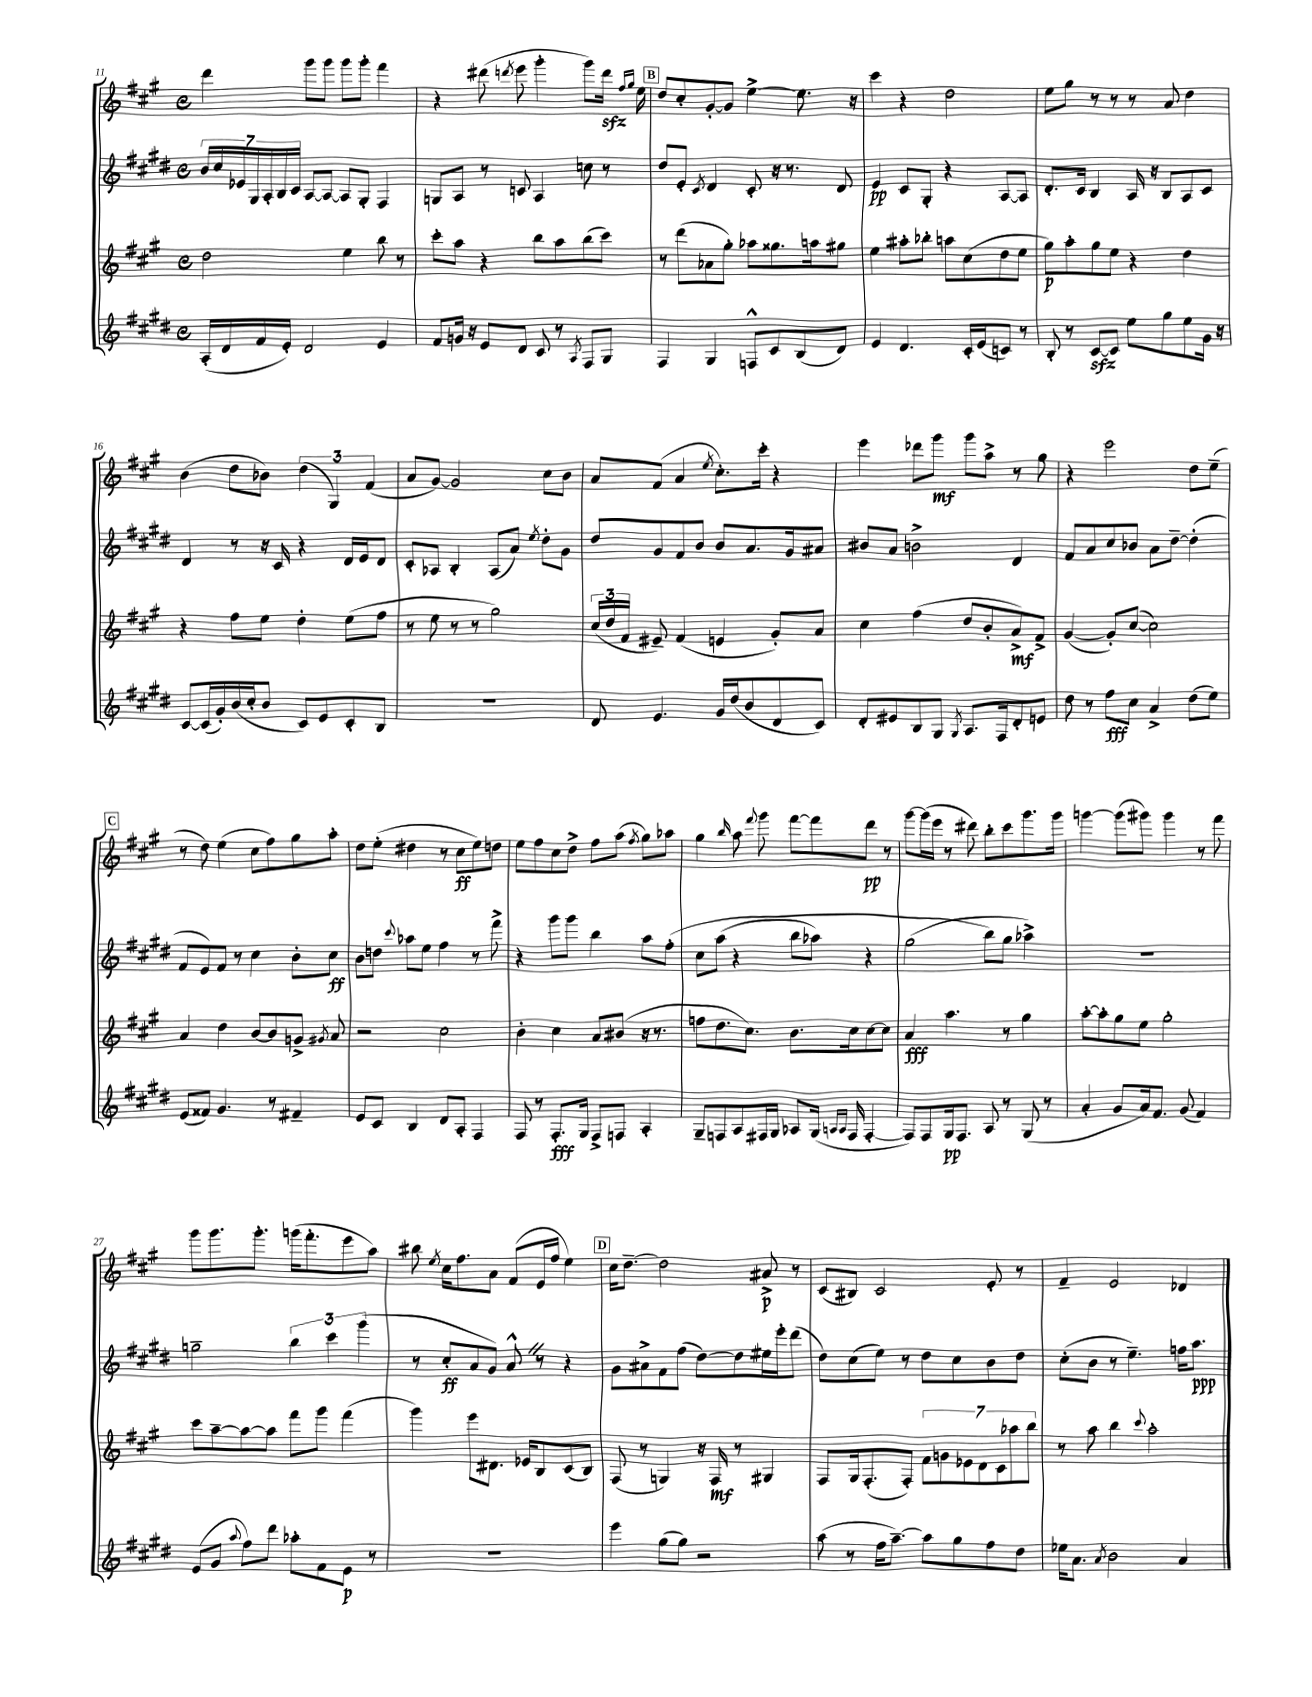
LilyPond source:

<<
\new StaffGroup <<
\new Staff = "s0" {
    \clef treble \key a \major \defaultTimeSignature \time 4/4
    \autoBeamOff d'''4 gis'''8[ gis'''8] gis'''8[ gis'''8]-. fis'''4 |
    r4 dis'''8( \acciaccatura { d'''8 } e'''8 gis'''4-. gis'''8[) d'''16]\sfz \grace { fis''16[ gis''16] } e''16 |
    \mark \markup { \box "B" } d''8[ cis''8-. gis'8~-. gis'8] e''4~-> e''8. r16 |
    cis'''4 r4 d''2 |
    e''8[ gis''8] r8 r8 r8 a'8 d''4 |
    b'4( d''8[ bes'8]) \tuplet 3/2 { d''4( gis4) fis'4( } |
    a'8[ gis'8]~) gis'2 cis''8[ b'8] |
    a'8[ fis'8]( a'4 \acciaccatura { e''8 } cis''8.[-.) cis'''16]-. r4 |
    e'''4 des'''8[ gis'''8]\mf gis'''8[ a''8]-> r8 gis''8 |
    r4 e'''2 d''8[ e''8]--( |
    \mark \markup { \box "C" } r8 d''8) e''4( cis''8[ fis''8) gis''8 a''8]-. |
    d''8[ e''8]-.( dis''4 r8 cis''8[\ff e''8) d''8] |
    e''8[ fis''8 cis''8 d''8]-> fis''8[ a''8]( \acciaccatura { fis''8 } gis''8[) aes''8] |
    gis''4 \grace { b''16 } a''8 \appoggiatura { fis'''8 } gis'''8 fis'''8[~ fis'''8 d'''8]\pp r8 |
    gis'''8[~ gis'''16( e'''16] r8 dis'''8) b''8[-. cis'''8 gis'''8. gis'''16] |
    g'''4~ g'''8[( gis'''8]) gis'''4 r8 fis'''8 |
    gis'''8[ gis'''8. gis'''8.]-. g'''16[( fis'''8.-. e'''8 a''8]) |
    bis''8 \acciaccatura { e''8 } cis''16[ fis''8. a'8] fis'8[( e'16 fis''16] e''4) |
    \mark \markup { \box "D" } cis''16[ d''8.]~-- d''2 ais'8->\p r8 |
    cis'8[( bis8]) cis'2 e'8-. r8 |
    fis'4-- e'2 des'4 \bar "|." |
}
\new Staff = "s1" {
    \clef treble \key e \major \defaultTimeSignature \time 4/4
    \autoBeamOff \tuplet 7/4 { b'16[ cis''16 ees'16 gis16 a16-. b16 cis'16] } a8[~ a8]~ a8[ gis8]-. fis4 |
    g8[ a8] r8 c'8 a4 c''8 r8 |
    \mark \markup { \box "B" } dis''8[ e'8]-. \acciaccatura { cis'8 } dis'4 cis'8-. r16 r8. dis'8 |
    e'4\pp cis'8[ gis8]-. r4 a8[~ a8] |
    dis'8.[-. cis'16] b4 a16 r16 b8[ a8 cis'8] |
    dis'4 r8 r16 cis'16 r4 dis'16[ e'16 dis'8] |
    cis'8[-. aes8] b4-. aes8[( a'8]) \acciaccatura { e''8 } dis''8[-. gis'8] |
    dis''8[ gis'8 fis'8 b'8] b'8[ a'8. gis'16 ais'8] |
    bis'8[ a'8] b'2-> dis'4 |
    fis'8[ a'8 cis''8 bes'8] a'8[ dis''8]~-- dis''4-.( |
    \mark \markup { \box "C" } fis'8[ e'8) fis'8] r8 cis''4 b'8[-. cis''8]\ff |
    b'8[ d''8] \appoggiatura { cis'''8 } aes''8[ e''8] fis''4 r8 fis'''8-> |
    r4 gis'''8[ gis'''8] b''4 a''8[ fis''8]-.\( |
    cis''8[ a''8]( r4 b''8[ aes''8]) r4 |
    gis''2( b''8[\) gis''8] aes''4->) |
    R1 |
    g''2-- \tuplet 3/2 { b''4 cis'''4 gis'''4( } |
    r8 cis''8[-.\ff a'8 gis'8]) a'8-^ \once \override BreathingSign.text = \markup { \musicglyph "scripts.caesura.straight" } \breathe r8 r4 |
    \mark \markup { \box "D" } gis'8[ ais'8-> fis'8 fis''8]( dis''8[~) dis''8 eis''16 e'''16-. dis'''8]( |
    dis''8[) cis''8( e''8]) r8 dis''8[ cis''8 b'8 dis''8] |
    cis''8[-.( b'8] r8 e''4.--) f''16[ a''8.]\ppp \bar "|." |
}
\new Staff = "s2" {
    \clef treble \key a \major \defaultTimeSignature \time 4/4
    \autoBeamOff d''2 e''4 b''8 r8 |
    cis'''8[-. a''8] r4 b''8[ a''8 b''8( cis'''8]) |
    \mark \markup { \box "B" } r8 d'''8[( aes'8 gis''8]-.) aes''8[ gisis''8. a''16 gis''8] |
    e''4 ais''8[-. bes''8]-. a''8[ cis''8( d''8 e''8] |
    gis''8[\p) a''8-. gis''8 e''8] r4 d''4 |
    r4 fis''8[ e''8] d''4-. e''8[( fis''8] |
    r8 e''8 r8 r8 gis''2) |
    \tuplet 3/2 { cis''16[( d''16 fis'16] } eis'8--) fis'4( e'4 gis'8[-.) a'8] |
    cis''4 fis''4( d''8[ b'8-. a'8->\mf) fis'8]-> |
    gis'4~( gis'8[-.) cis''8]~( cis''2) |
    \mark \markup { \box "C" } a'4 d''4 b'8[~ b'8 g'8]-> \acciaccatura { gis'8 } a'8 |
    r2 cis''2 |
    b'4-. cis''4 a'8[ bis'8]( r16 r8. |
    f''8[ d''8. cis''8.]) b'8.[ cis''16 cis''8~ cis''8] |
    a'4\fff a''4. r8 gis''4 |
    a''8[~-. a''8-. gis''8 e''8] gis''2-. |
    cis'''8[ a''8~-- a''8~ a''8] fis'''8[ gis'''8] fis'''4( |
    gis'''4) e'''8[ dis'8.] ees'16[ b8 cis'8( b8]) |
    \mark \markup { \box "D" } fis8( r8 g4) r16 fis16\mf r8 gis4 |
    fis8[ gis16 fis8.-.( fis8]-.) \tuplet 7/4 { fis'8[ g'8 ees'8 d'8 cis'8 aes''8 b''8] } |
    r8 a''8 b''4 \appoggiatura { cis'''8 } a''2-. \bar "|." |
}
\new Staff = "s3" {
    \clef treble \key e \major \defaultTimeSignature \time 4/4
    \autoBeamOff a16[-.( dis'16 fis'16 e'16]-.) dis'2 e'4 |
    fis'8[ g'16] r16 e'8[ dis'8] cis'8 r8 \acciaccatura { a8 } fis8[ gis8] |
    \mark \markup { \box "B" } fis4 gis4 f8[-^ cis'8 b8( dis'8]) |
    e'4 dis'4. cis'16[-. e'16( c'8]) r8 |
    b8-. r8 cis'8[~\sfz cis'8] e''8[ gis''8 e''8 gis'16] r16 |
    cis'8[~ cis'16( gis'16-.) b'16( cis''16-. b'8] cis'8[) e'8 cis'8-. b8] |
    R1 |
    dis'8 e'4. gis'16[ dis''16( b'8 dis'8 cis'8]) |
    dis'8[-. eis'8 b8 gis8] \acciaccatura { gis8 } a8.[ fis16 dis'8-. e'8] |
    dis''8 r8 fis''8[\fff cis''8] a'4-> dis''8[( e''8]) |
    \mark \markup { \box "C" } e'8[( fisis'8]) gis'4. r8 fis'4-- |
    e'8[ cis'8] b4 dis'8[ a8]-. fis4 |
    fis8 r8 fis8.[-.\fff gis16] fis8[-> f8] a4-. |
    gis8[-- f8 a8 fis16 gis16] aes8[ gis16]( \grace { a16[ a16] } fis16 fis4~-. |
    fis8[) fis8 gis16\pp fis8.] a8 r8 gis8( r8 |
    a'4-. gis'8[ a'16) fis'8.] gis'8( fis'4) |
    e'8[( gis'8] \appoggiatura { a''8 } fis''8[) dis'''8] aes''8[-. fis'8 e'8]\p r8 |
    R1 |
    \mark \markup { \box "D" } e'''4 gis''8[( gis''8]) r2 |
    a''8( r8 fis''16[ a''8.]~--) a''8[ gis''8 fis''8 dis''8] |
    ees''16[ a'8.] \acciaccatura { a'8 } b'2 a'4 \bar "|." |
}
>>
>>
\layout { \context { \Score currentBarNumber = #11 } }
